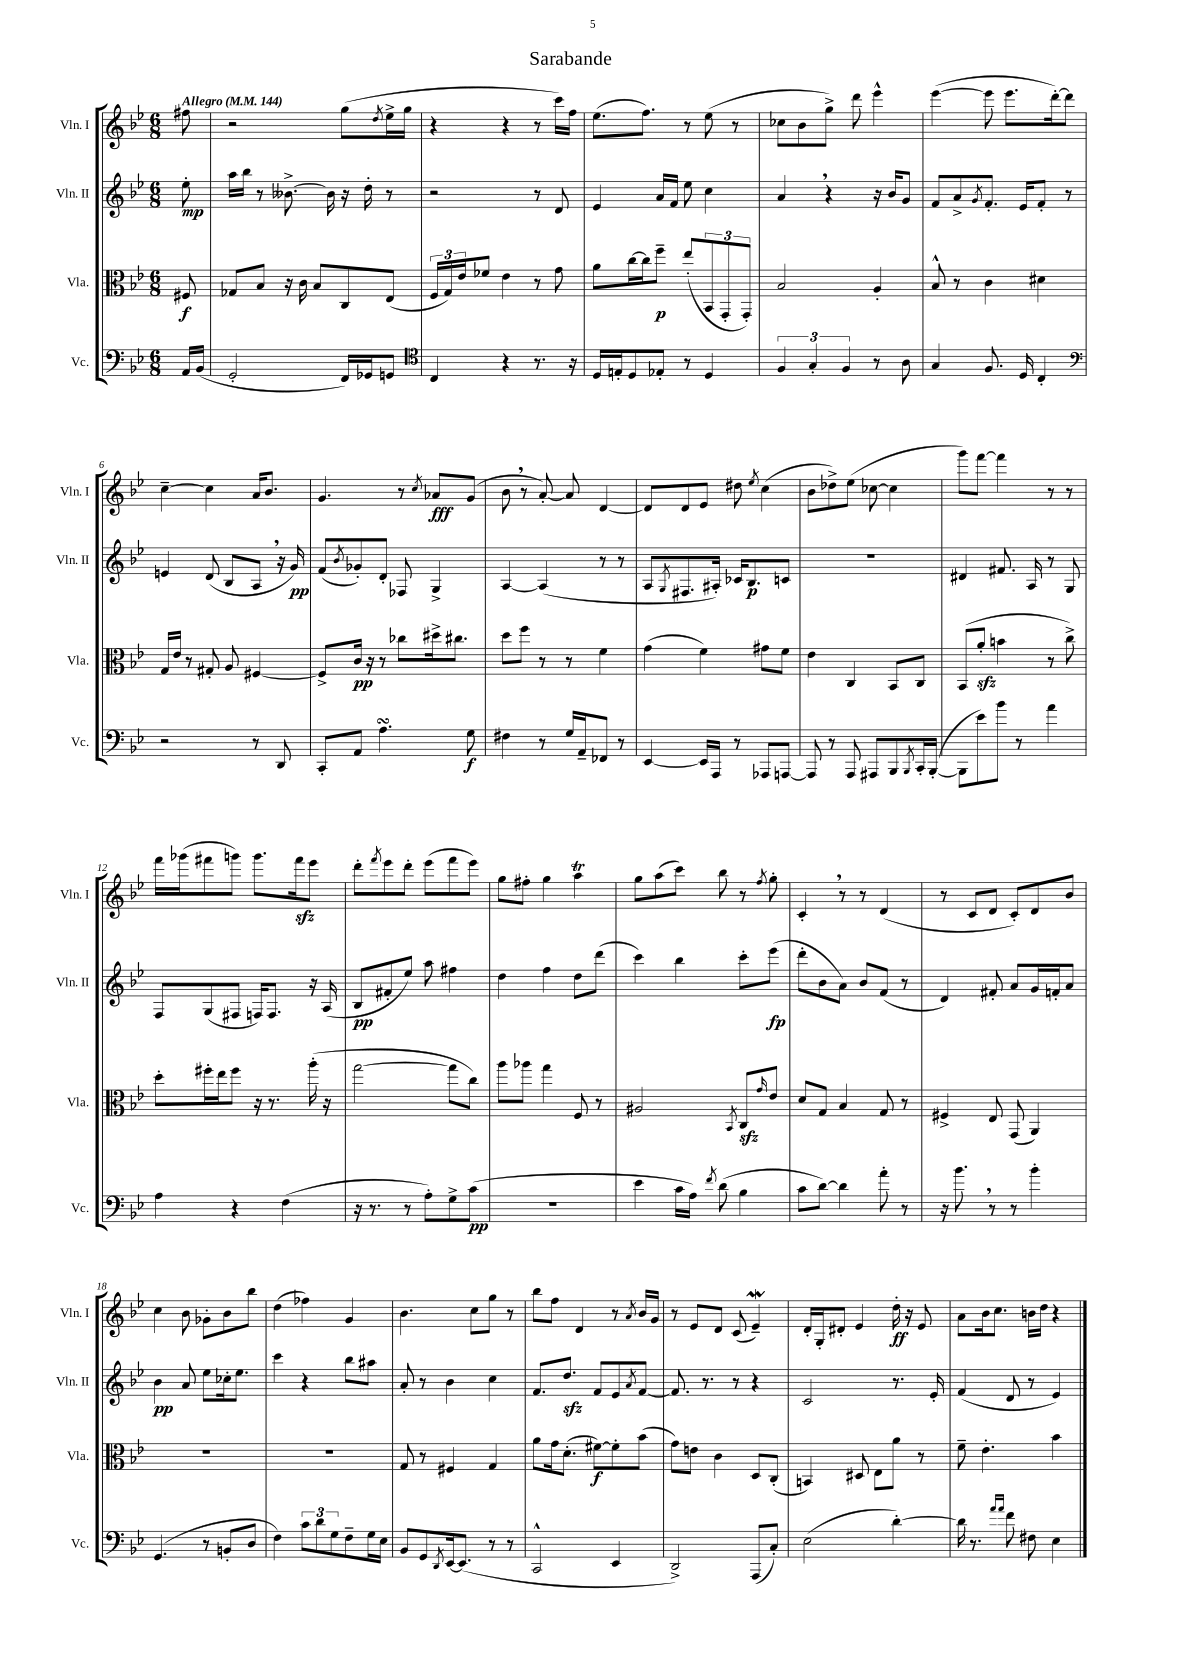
\header { title = "Sarabande" }
<<
\new StaffGroup <<
\new Staff = "s0" \with { instrumentName = "Vln. I" shortInstrumentName = "Vln. I" } {
    \clef treble \key bes \major \numericTimeSignature \time 6/8 \partial 8 \tempo "Allegro" 4 = 144
    fis''8 |
    r2 g''8( \acciaccatura { d''8 } ees''16-> g''16 |
    r4 r4 r8 c'''16) f''16 |
    ees''8.( f''8.) r8 ees''8( r8 |
    ces''8 bes'8 g''8->) d'''8 ees'''4-^ |
    ees'''4~( ees'''8 ees'''8. d'''16~-.) d'''8 |
    c''4~-- c''4 a'16 bes'8. |
    g'4. r8 \acciaccatura { c''8 } aes'8\fff g'8( |
    bes'8 \breathe r8 a'8~-.) a'8 d'4~ |
    d'8 d'8 ees'8 dis''8 \acciaccatura { ees''8 } c''4( |
    bes'8 des''8->) ees''8( ces''8~ ces''4 |
    g'''8) f'''8~ f'''4 r8 r8 |
    f'''16 ges'''16( fis'''8 g'''8) g'''8. fis'''16\sfz ees'''8 |
    d'''8-. \acciaccatura { f'''8 } ees'''8 d'''8-. ees'''8( f'''8 ees'''8) |
    g''8 fis''8-. g''4 a''4\trill |
    g''8 a''8( c'''8) bes''8 r8 \acciaccatura { f''8 } g''8-. |
    c'4-. \breathe r8 r8 d'4( |
    r8 c'8 d'8 c'8-.) d'8 bes'8 |
    c''4 bes'8 ges'8-. bes'8 bes''8 |
    d''4( fes''4) g'4 |
    bes'4. c''8 g''8 r8 |
    bes''8 f''8 d'4 r8 \acciaccatura { a'8 } bes'16 g'16 |
    r8 ees'8 d'8 c'8( ees'4--\mordent) |
    d'16-. g16-. dis'8-. ees'4 d''16-.\ff r16 ees'8 |
    a'8 bes'16 c''8. b'16 d''16 r4 \bar "|." |
}
\new Staff = "s1" \with { instrumentName = "Vln. II" shortInstrumentName = "Vln. II" } {
    \clef treble \key bes \major \numericTimeSignature \time 6/8 \partial 8
    ees''8-.\mp |
    a''16 bes''16 r8 beses'8.~-> beses'16 r16 d''16-. r8 |
    r2 r8 d'8 |
    ees'4 a'16 f'16 ees''8 c''4 |
    a'4 \breathe r4 r16 bes'16 g'8 |
    f'8 a'8-> \acciaccatura { g'8 } f'8.-. ees'16 f'8-. r8 |
    e'4 d'8( bes8 a8 \breathe r16 g'16\pp) |
    f'8( \acciaccatura { bes'8 } ges'8-.) d'8-. fes8 g4-> |
    a4~ a4( r8 r8 |
    a8 \acciaccatura { g8 } fis8. ais16-.) ces'16 bes8.\p c'8 |
    R2. |
    dis'4 fis'8. a16 r8 g8 |
    f8 g8( fis8 f16) f8. r16 a16( |
    bes8\pp fis'8-. ees''8) a''8 fis''4 |
    d''4 f''4 d''8 d'''8( |
    c'''4) bes''4 c'''8-. ees'''8\fp( |
    d'''8-. bes'8 a'8) bes'8 f'8( r8 |
    d'4) fis'8-. a'8 g'16 f'16-. a'8 |
    bes'4\pp a'8 ees''8 ces''16-. ees''8. |
    c'''4 r4 bes''8 ais''8 |
    a'8-. r8 bes'4 c''4 |
    f'8. d''8.\sfz f'8 ees'8 \acciaccatura { a'8 } f'8~ |
    f'8. r8. r8 r4 |
    c'2 r8. ees'16-. |
    f'4( d'8 r8 ees'4) \bar "|." |
}
\new Staff = "s2" \with { instrumentName = "Vla." shortInstrumentName = "Vla." } {
    \clef alto \key bes \major \numericTimeSignature \time 6/8 \partial 8
    fis8\f |
    ges8 bes8 r16 c'16 bes8 c8 ees8( |
    \tuplet 3/2 { f16 g16) ees'16 } fes'8 ees'4 r8 g'8 |
    a'8 c''16~ c''16 f''8--\p ees''8-.( \tuplet 3/2 { bes,8 g,8-. g,8-.) } |
    bes2 a4-. |
    bes8-^ r8 c'4 dis'4 |
    g16 ees'16 r8 gis8-. a8 fis4~ |
    fis8-> c'16\pp r16 r8 ces''8 dis''16-> cis''8. |
    d''8 f''8 r8 r8 f'4 |
    g'4( f'4) gis'8 f'8 |
    ees'4 c4 bes,8 c8 |
    bes,8( a'8-.\sfz b'4 r8 c''8->) |
    d''8-. fis''16-. ees''16 fis''8 r16 r8. a''16-.( r16 |
    g''2~ g''8 c''8) |
    a''8 aes''8 g''4 f8 r8 |
    ais2 \acciaccatura { bes,8 } c8\sfz \grace { g'16 } ees'8 |
    d'8 g8 bes4 g8 r8 |
    fis4-> ees8 g,8( a,4) |
    R2. |
    R2. |
    g8 r8 fis4 g4 |
    a'8 g'16 d'8.-.( fis'8~\f) fis'8-. bes'8( |
    g'8) e'8 c'4 d8 c8-.( |
    b,4) dis8 ees8 a'8 r8 |
    f'8-- ees'4.-. bes'4 \bar "|." |
}
\new Staff = "s3" \with { instrumentName = "Vc." shortInstrumentName = "Vc." } {
    \clef bass \key bes \major \numericTimeSignature \time 6/8 \partial 8
    a,16 bes,16( |
    g,2-. f,16) ges,16 g,8 |
    \clef tenor c4 r4 r8. r16 |
    d16 e16-. d8 ees8-. r8 d4 |
    \tuplet 3/2 { f4 g4-. f4 } r8 a8 |
    g4 f8. d16 c4-. |
    \clef bass r2 r8 d,8 |
    c,8-. a,8 a4.\turn g8\f |
    fis4 r8 g16 a,16-- fes,8 r8 |
    ees,4~ ees,16 a,,16 r8 aes,,8 a,,8~ |
    a,,8 r8 a,,8 ais,,8 bes,,8 \acciaccatura { bes,,8 } c,16-. bes,,16~-.( |
    bes,,8 ees'8) bes'8 r8 a'4 |
    a4 r4 f4( |
    r16 r8. r8 a8-.) g8-> c'8\pp( |
    R2. |
    ees'4 c'16 a16) \acciaccatura { f'8 } d'8( bes4 |
    c'8 d'8~) d'4 a'8-. r8 |
    r16 bes'8. \breathe r8 r8 bes'4-. |
    g,4.( r8 b,8-. d8 |
    f4) \tuplet 3/2 { c'8 d'8 g8 } f8-- g16 ees16 |
    bes,8 g,8 \acciaccatura { d,8 } ees,16~ ees,8.( r8 r8 |
    c,2-^ ees,4 |
    d,2->) a,,8( c8-.) |
    ees2( d'4~-.) |
    d'16 r8. \grace { a'16 a'16 } f'8 fis8 ees4 \bar "|." |
}
>>
>>
